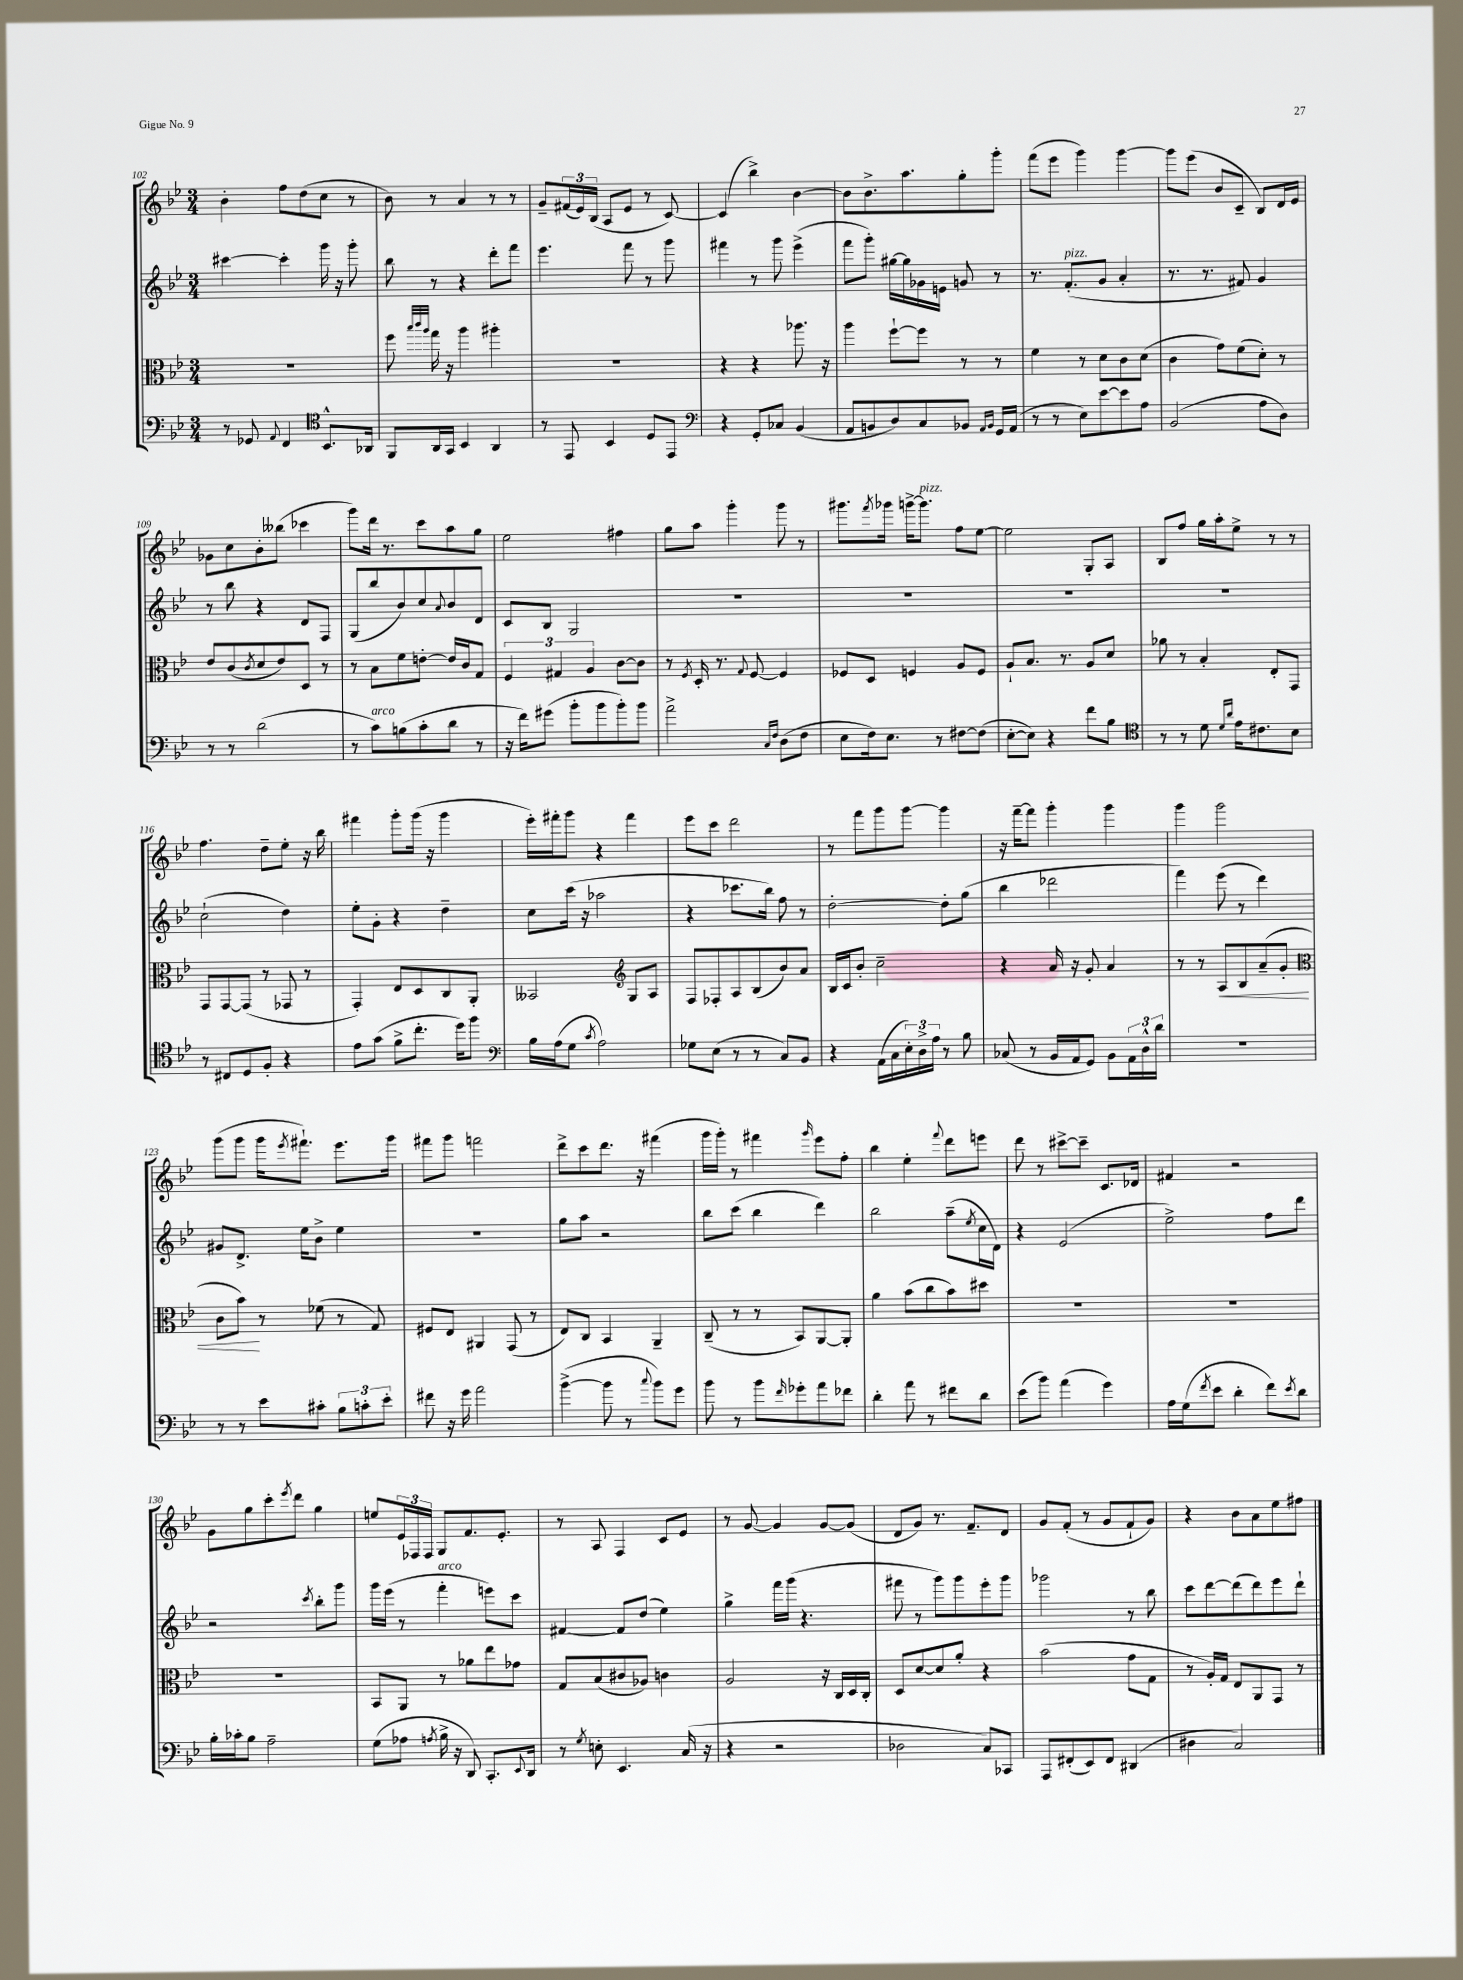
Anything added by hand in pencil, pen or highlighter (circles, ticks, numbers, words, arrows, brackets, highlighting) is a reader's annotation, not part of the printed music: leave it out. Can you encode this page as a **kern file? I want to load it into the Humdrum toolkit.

**kern	**kern	**kern	**kern
*staff4	*staff3	*staff2	*staff1
*clefF4	*clefC3	*clefG2	*clefG2
*k[b-e-]	*k[b-e-]	*k[b-e-]	*k[b-e-]
*M3/4	*M3/4	*M3/4	*M3/4
8r	2.r	[4ccc#	4b-'
8GG-	.	.	.
8qqAA	.	.	.
4FF	.	4ccc#']	8ff
.	.	.	(8dd
*clefC4	*	*	*
8.BB-^^	.	16ggg	8cc
.	.	16r	.
.	.	8ggg'	8r
16AA-	.	.	.
=	=	=	=
8FF	8ff	8bb-	8b-)
.	32qqbb-	.	.
.	32qqccc	.	.
.	32qqaa	.	.
16AA	16gg	8r	8r
16GG	16r	.	.
4BB-	4aa	4r	4a
4AA	4aa#'	8ddd'	8r
.	.	8fff	8r
=	=	=	=
8r	2.r	4.eee-	8g~
8EE-	.	.	(24f#
.	.	.	24e-)
.	.	.	(24B-
4BB-	.	.	8A
.	.	8fff	8e-
8D	.	8r	8r
8EE-	.	8ggg	[8c)
=	=	=	=
*clefF4	*	*	*
4r	4r	4fff#	(4c]
8GG'	4r	8r	4bb-^)
8C-	.	8ggg	.
(4BB-	8.aa-	(4eee-^	[4b-
.	16r	.	.
=	=	=	=
8AA	4aa	8fff	8b-]
8BB	.	8ggg')	8.b-^
8D)	[8ff`	[16gg#	.
.	.	16gg#]	8.aa
8C	8ff]	16g-	.
.	.	16e	.
8BB-	8r	8g	8gg'
16qqAA	.	.	.
16qqBB-	.	.	.
16GG	8r	8r	8ggg'
(16AA	.	.	.
=	=	=	=
8r	4f	8.r	(8fff
8r	.	.	8eee-
.	.	(8.f'	.
8E-)	8r	.	4ggg)
[8e-	8d	8g	.
8e-]	8c	4a'	[4ggg
8A	(8d	.	.
=	=	=	=
(2BB-	4c	8.r	8ggg]
.	.	.	(8eee-
.	.	8.r	.
.	8g)	.	8b-
.	(8f	8f#)	8c~
8A	8d')	4g	8B-)
8D)	8r	.	16d
.	.	.	16e-
=	=	=	=
8r	8e-	8r	8g-
8r	(8c	8bb-	8cc
.	8qc	.	.
(2d	8d	4r	8b-'
.	8e-)	.	(8bb--
.	8D	8d	4ccc-
.	8r	8F	.
=	=	=	=
8r	8r	(8G	8ggg)
8c)	8B-	8bb-	16ddd
.	.	.	8.r
(8B	8f	8b-)	.
8c'	[8e'	8cc	8ccc
.	.	8qqa	.
8d	16e]	8b-	8aa
.	16c	.	.
8r	8G	8d	8gg
=	=	=	=
16r	6F	8c	2ee-
16f)	.	.	.
(8g#	.	8B-	.
.	6G#	.	.
8b-'	.	2G	.
.	6A	.	.
8b-	.	.	.
8b-')	[8c	.	4ff#
8b-	8c]	.	.
=	=	=	=
2a^	8r	2.r	8gg
.	8qF	.	.
.	16D'	.	8aa
.	8.r	.	.
.	.	.	4ggg'
.	8qqG	.	.
.	[8F	.	.
16qqC	.	.	.
16qqF	.	.	.
(8D	4F]	.	8ggg
8F	.	.	8r
=	=	=	=
8E-	8F-	2.r	8.ggg#
16F)	8D	.	.
.	.	.	8qfff
8.E-	.	.	16ggg-
.	4F	.	[16ggg^
.	.	.	8.ggg]
8r	.	.	.
[8F#	8A	.	8ff
(8F#]	8F	.	[8ee-
=	=	=	=
[8E-'	8A`	2.r	2ee-]
8E-])	8.B-	.	.
4r	.	.	.
.	8.r	.	.
8f	8A	.	8G'
8B-	8d	.	8A
=	=	=	=
*clefC4	*	*	*
8r	8a-	2.r	8B-
8r	8r	.	8ff
8d	4B-'	.	16gg
.	.	.	16aa'
16qqd	.	.	.
16qqa	.	.	.
16e-	.	.	8ee-^
8.c#	.	.	.
.	8E-'	.	8r
8B-	8GG	.	8r
=	=	=	=
8r	8GG	(2cc`	4.ff
8C#	[8GG	.	.
8D	(8GG]	.	.
8F'	8r	.	8dd~
4r	8GG-	4dd)	8ee-'
.	8r	.	16r
.	.	.	16bb-
=	=	=	=
8e-	4GG')	8ee-'	4fff#
(8g	.	8g'	.
8f^	8E-	4r	8ggg'
8.cc'	8D	.	(16ggg
.	.	.	16r
.	8C	4dd~	4ggg
16dd)	.	.	.
8ff	8AA'	.	.
=	=	=	=
*clefF4	*	*	*
16B-	2BB--	8cc	16eee-')
(16A	.	.	16fff#'
8G	.	(16ccc	8ggg
.	.	16r	.
8qc	.	.	.
2A)	.	2aa-	4r
*	*clefG2	*	*
.	8G	.	4fff#
.	8A	.	.
=	=	=	=
8G-	8F	4r	8eee-
(8E-	8F-'	.	8ccc
8r	8A	8.ccc-	2ddd
8r	(8B-	.	.
.	.	16bb-)	.
8C)	8b-)	8ff	.
8BB-	8a	8r	.
=	=	=	=
4r	16B-	[2dd'	8r
.	16c	.	.
.	8b-'	.	8fff
(16AA	2cc~	.	8ggg
16C	.	.	.
24E-')	.	.	[8ggg
24D^	.	.	.
24A	.	.	.
8r	.	8dd']	4ggg]
8B-	.	(8gg	.
=	=	=	=
(8C-	4r	4bb-	16r
.	.	.	[16fff~
8r	.	.	8fff]
16BB-	16a	2ddd-	4ggg'
16AA	16r	.	.
8GG)	8g'	.	.
8BB-	4a	.	4ggg
24AA	.	.	.
24D^^	.	.	.
24d	.	.	.
=	=	=	=
2.r	8r	4fff)	4ggg
.	8r	.	.
.	8A	(8eee-	2ggg
.	8B-	8r	.
.	(8a~	4ddd)	.
.	8g'	.	.
=	=	=	=
*	*clefC3	*	*
8r	8c	8g#	(8ggg
8r	8b-)	8.d^	8ggg
8e-	8r	.	16ggg
.	.	.	8qeee-
.	.	16ee-	8.fff#`)
8c#'	(8f-	8b-^	.
12B-	8r	4ee-	8.eee-
12c'	.	.	.
.	8G)	.	.
12e-'	.	.	.
.	.	.	16ggg
=	=	=	=
8f#	8F#	2.r	8fff#
16r	8E-	.	8ggg
16g	.	.	.
2a	4AA#	.	2fff
.	(8GG	.	.
.	8r	.	.
=	=	=	=
([4b-^	8E-)	8gg	8ddd^
.	8C	8aa	8ccc
8b-]	4BB-	2r	8.ddd
8r	.	.	.
.	.	.	16r
8qqcc	.	.	.
8b-)	4AA~	.	(4fff#
8g	.	.	.
=	=	=	=
8b-	(8C~	8bb-	16ggg
.	.	.	16ggg')
8r	8r	(8ccc	8r
8b-	8r	4bb-	4fff#
16qqf	.	.	.
8g-'	8BB-)	.	.
.	.	.	16qqggg
8a	[8AA	4ddd)	8eee-
8f-	8AA']	.	8ff'
=	=	=	=
4d'	4a	2bb-	4bb-
8a	(8b-	.	4ee-'
8r	8cc	.	.
.	.	.	8qqfff
8f#	8b-)	(8aa~	8ddd
.	.	8qee-	.
8d	8dd#	16cc	8eee
.	.	16d)	.
=	=	=	=
(8e-	2.r	4r	8ddd
8b-)	.	.	8r
(4a	.	(2e-	[8ccc#^
.	.	.	8ccc#~]
4g)	.	.	8.c
.	.	.	16d-
=	=	=	=
16A	2.r	2ee-^)	4f#
(16G	.	.	.
8qf	.	.	.
8e-	.	.	.
4d'	.	.	2r
8f)	.	8ff	.
8qe-	.	.	.
8d	.	8ddd	.
=	=	=	=
16B-'	2.r	2r	8g
16c-'	.	.	.
8B-	.	.	8gg
2A~	.	.	8ccc'
.	.	.	8qeee-
.	.	.	8ddd
.	.	8qccc	.
.	.	8bb-'	4gg
.	.	8ggg	.
=	=	=	=
(8G	8BB-	16ggg	8ee
.	.	(16eee-	.
8A-	8AA	8r	24e-
.	.	.	24F-
.	.	.	24F-
8qA	.	.	.
16B-^	8r	4fff'	8G
16r	.	.	.
8DD)	8a-	.	8.f
8.CC'	8ee-	8eee)	.
.	.	.	8.e-'
.	8g-	8ccc	.
8qqEE-	.	.	.
16DD	.	.	.
=	=	=	=
8r	8G	[4f#	8r
8qG	.	.	.
8E'	(8B-	.	8A
4.EE-	8c#	8f#]	4F
.	8A-)	(8dd	.
.	4c	4ee-)	8c
(16C	.	.	8e-
16r	.	.	.
=	=	=	=
4r	2A	4gg^	8r
.	.	.	[8g
2r	.	16fff	4g]
.	.	(16ggg	.
.	.	4.r	.
.	16r	.	[8g
.	16C	.	.
.	16D	.	(8g]
.	16C'	.	.
=	=	=	=
2D-	8D	8fff#	8d
.	[8d	8r	8g)
.	8d]	8ggg)	8.r
.	8a'	8ggg	.
.	.	.	8.f~
8C)	4r	8eee-'	.
8CC-	.	8ggg	8d
=	=	=	=
8AAA	(2b-	2ggg-	8g
(8FF#'	.	.	(8f'
8EE-)	.	.	8r
8FF#	.	.	8g
(4DD#	8g	8r	8f`
.	8G	8bb-	8g)
=	=	=	=
4D#	8r	8ccc	4r
.	16A')	[8ddd	.
.	16G	.	.
2C)	8E-	(8ddd]	8b-
.	8AA	8ddd)	8a
.	8GG	8eee-	8ee-
.	8r	8ddd`	8ff#
==	==	==	==
*-	*-	*-	*-
